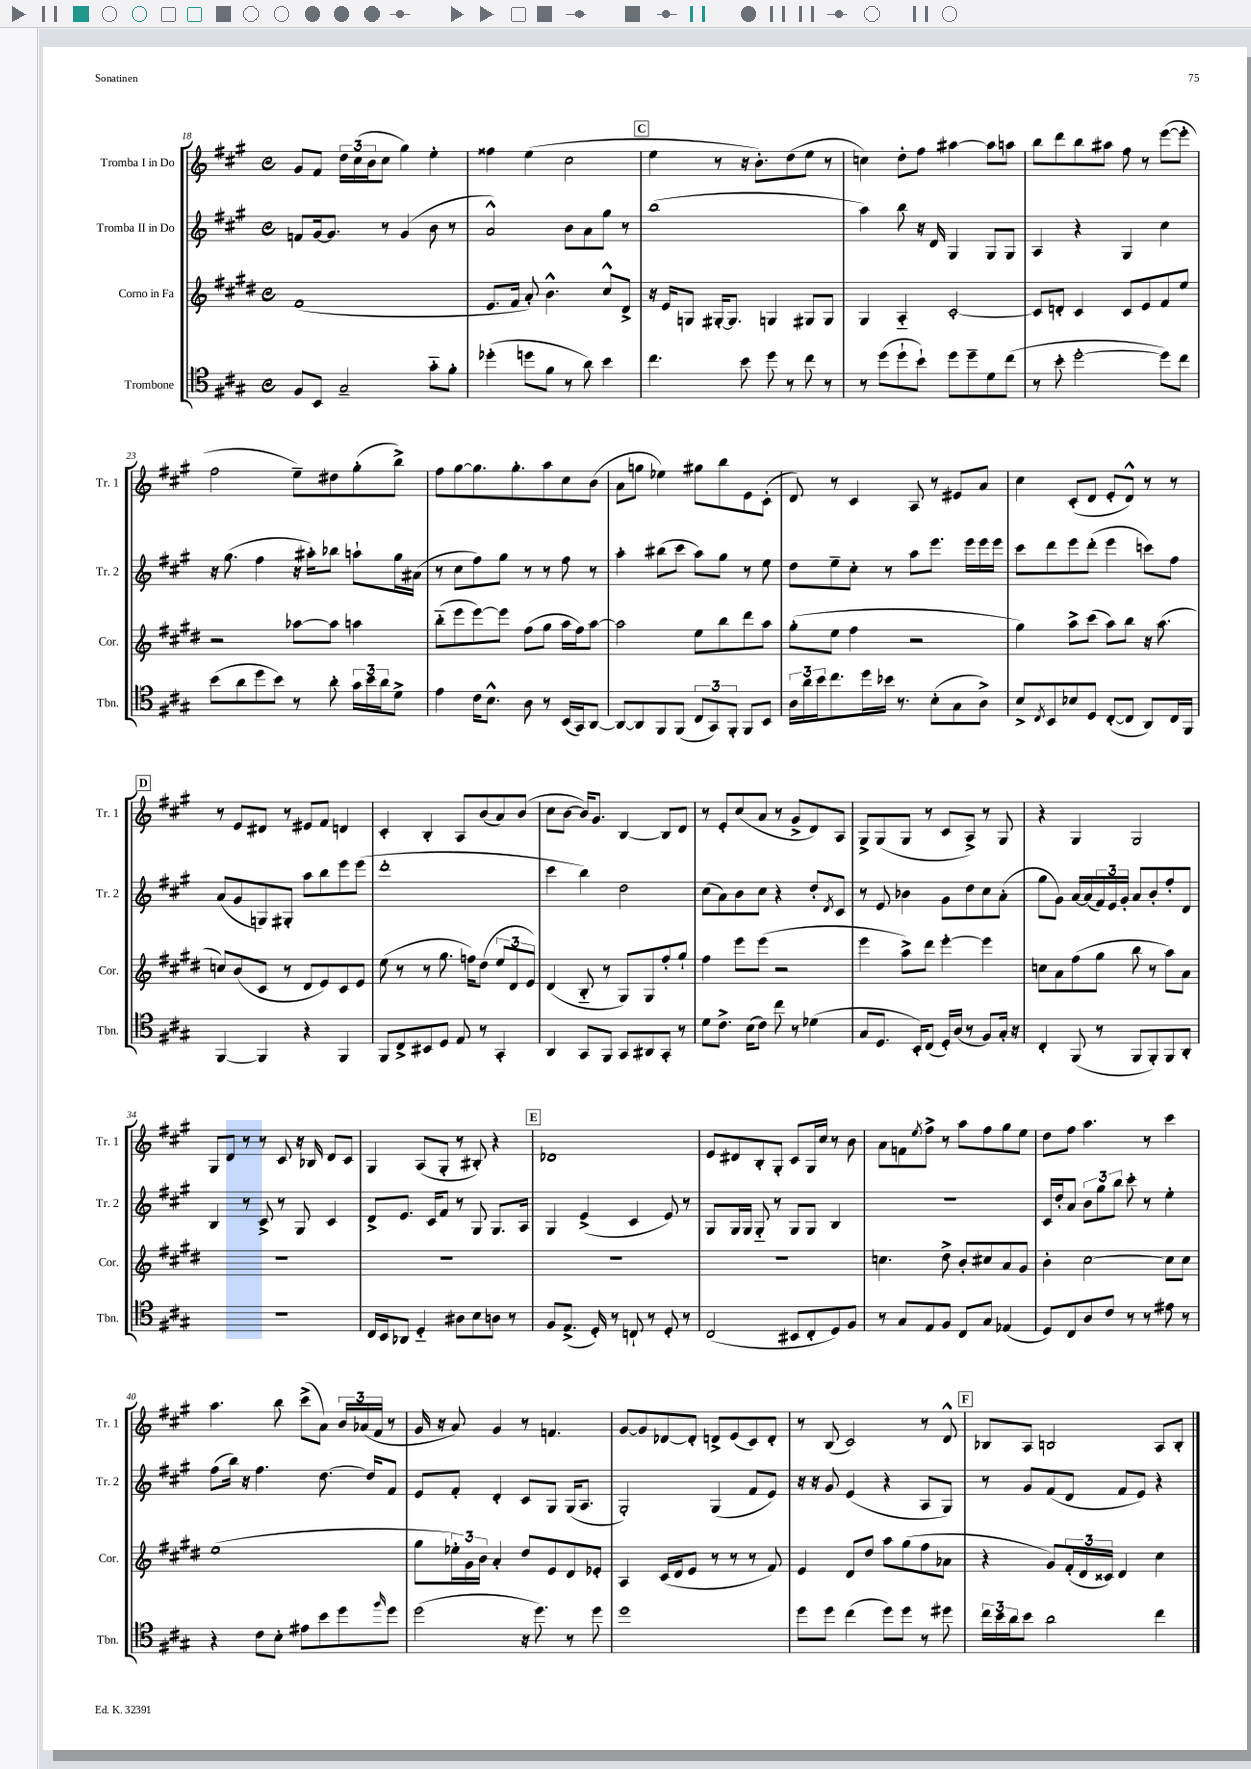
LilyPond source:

<<
\new StaffGroup <<
\new Staff = "s0" \with { instrumentName = "Tromba I in Do" shortInstrumentName = "Tr. 1" } {
    \clef treble \key a \major \defaultTimeSignature \time 4/4
    gis'8 fis'8 \tuplet 3/2 { d''16 cis''16( b'16 } cis''8 gis''4) e''4-. |
    fisis''4 e''4( cis''2 |
    \mark \markup { \box "C" } e''4 r8 r16 b'8.-.) d''8( e''8 r8 |
    c''4) d''8-. fis''8 ais''4~ ais''8 a''8 |
    b''8 d'''8 b''8 ais''8 fis''8 r8 e'''8~( e'''8-. |
    fis''2 e''8--) dis''8 gis''8-.( b''8->) |
    fis''8 gis''8~ gis''8. gis''8.-. a''8 cis''8 b'8( |
    a'8 g''8 ees''4) gis''8 b''8 e'8 cis'8-.( |
    d'8) r8 cis'4 a8 r8 eis'8 a'8 |
    cis''4 cis'8-.( d'8 e'8-. d'8-^) r8 r8 |
    \mark \markup { \box "D" } r8 e'8 dis'8 r8 eis'8 fis'8 d'4 |
    cis'4-. b4-. a8 b'8( a'8) b'8( |
    cis''8 b'8~ b'16) gis'8. b4~ b8 d'8 |
    r8 e'8-. cis''8( a'8 r8 gis'8-> d'8) a8 |
    gis8-> gis8( gis8 r8 cis'8 a8->) r8 gis8 |
    r4 gis4 gis2 |
    gis8 d'8 r8 r8 cis'8 r16 bes16 d'8 cis'8 |
    gis4 a8( gis8-. r8 bis8-.) r4 |
    \mark \markup { \box "E" } des'1 |
    e'8 dis'8 b8-. gis8-. cis'8 gis16 cis''16 r8 b'8 |
    a'8 f'8 \acciaccatura { e''8 } fis''8-> r8 a''8 fis''8 gis''8 e''8 |
    d''8 fis''8 a''4. r8 cis'''4 |
    a''4. b''8 cis'''8->( a'8) \tuplet 3/2 { b'16 aes'16( fis'16 } r8 |
    gis'16 r16 a'8) gis'4 r8 f'4. |
    gis'8~ gis'8 des'8~ des'8-. d'8-> e'8( cis'8) d'8-. |
    r8 b8( cis'2) r8 d'8-^ |
    \mark \markup { \box "F" } bes8 a8 b2 a8 b8-. \bar "|." |
}
\new Staff = "s1" \with { instrumentName = "Tromba II in Do" shortInstrumentName = "Tr. 2" } {
    \clef treble \key a \major \defaultTimeSignature \time 4/4
    f'8 gis'16~ gis'8. r8 gis'4( b'8 r8 |
    a'2-^) b'8 a'8 gis''8 r8 |
    \mark \markup { \box "C" } b''1( |
    a''4) b''8 r16 d'16 gis4 gis8 gis8 |
    a4 r4 gis4 cis''4 |
    r16 gis''8.( fis''4 r16 ais''16-.) bes''8 a''8-! gis''16 ais'16( |
    r8 cis''8 fis''8) gis''8 r8 r8 fis''8 r8 |
    a''4-. bis''8( cis'''8 a''8) gis''8 r8 e''8 |
    d''8 e''8-- cis''8-. r8 a''8 e'''8. e'''16 e'''16 e'''16 |
    cis'''8 d'''8 e'''8 d'''8-.( e'''4 c'''8) fis''8 |
    \mark \markup { \box "D" } a'8( gis'8 g8) gis8-. a''8 b''8 e'''8 e'''8( |
    d'''1-. |
    cis'''4 b''4) d''2 |
    cis''8( a'8) b'8 cis''8 r4 d''8-. \acciaccatura { d'8 } cis'8 |
    r8 e'8 bes'4 gis'8 d''8 cis''8 a'8-.( |
    gis''8 gis'8) a'16~ a'16( \tuplet 3/2 { fis'16) e'16 gis'16-. } a'8 b'8-. fis''8-. d'8 |
    b4 r8 cis'8-> r8 gis8 cis'4 |
    d'8-> e'8. cis'16 fis'8 r8 gis8 gis8. a16 |
    \mark \markup { \box "E" } gis4 e'4->( cis'4 e'8) r8 |
    gis8 gis16 gis16 gis8-_ r8 gis8 gis8 b4 |
    R1 |
    cis'16 d''16-. a'8 \tuplet 3/2 { b'8 gis''8 b''8 } cis'''8-. r8 e''4-. |
    fis''8( b''16) r16 fis''4. d''8.~ d''16 fis'8 |
    e'8 fis'8-. d'4-. cis'8 gis8 gis16( a8. |
    gis2-.) gis4( fis'8 e'8) |
    r16 r16 gis'8 e'4( r4 a8 gis8) |
    \mark \markup { \box "F" } r8 gis'8 fis'8( d'8 fis'8 e'8) r4 \bar "|." |
}
\new Staff = "s2" \with { instrumentName = "Corno in Fa" shortInstrumentName = "Cor." } {
    \clef treble \key e \major \defaultTimeSignature \time 4/4
    fis'1( |
    e'8. fis'16 a'8-.) b'4.-^ cis''8-^ dis'8-> |
    \mark \markup { \box "C" } r16 e'16 g8 gis16~-. gis8. g4 gis8 gis8 |
    gis4 a4-_ cis'2~-. |
    cis'8 d'8-. cis'4 cis'8 e'8 fis'8 e''8 |
    r2 aes''8~ aes''8 a''4 |
    b''8-_( e'''8 e'''8~) e'''8 fis''8( gis''8 a''16 fis''16) a''8~ |
    a''2 e''8 b''8 dis'''8 a''8 |
    gis''8-.( e''8 fis''4 r2 |
    gis''4) a''8-> cis'''8( a''8) b''8 r16 a''8.( |
    \mark \markup { \box "D" } c''8) b'8( cis'8 r8 dis'8 e'8) cis'8 e'8 |
    e''8( r8 r8 gis''8. f''16) dis''8( \tuplet 3/2 { e''8 dis'8 e'8) } |
    dis'4( b8-_ r8 gis8) gis8 fis''8-. gis''8-! |
    fis''4 e'''8 e'''8( r2 |
    e'''4 a''8->) dis'''8 e'''4~-. e'''4 |
    c''8 a'8 fis''8( gis''8 b''8 r8 a''8) a'8 |
    R1 |
    R1 |
    \mark \markup { \box "E" } R1 |
    R1 |
    c''4. dis''8-> b'8-. cis''8 a'8 gis'8 |
    b'4-. cis''2~ cis''8 cis''8 |
    e''1( |
    gis''8 \tuplet 3/2 { ees''16-.) gis'16 b'16 } a'4-. dis''8 e'8 dis'8 ees'8-. |
    a4 cis'16( dis'16 e'8 r8 r8 r8 fis'8) |
    e'4 dis'8 dis''8 a''8 gis''8( fis''8 aes'8 |
    \mark \markup { \box "F" } r4 gis'8) \tuplet 3/2 { fis'16-.( dis'16 cisis'16) } dis'4 cis''4 \bar "|." |
}
\new Staff = "s3" \with { instrumentName = "Trombone" shortInstrumentName = "Tbn." } {
    \clef tenor \key a \major \defaultTimeSignature \time 4/4
    fis8 b,8 gis2-- gis'8-_ fis'8-. |
    des''4-.( d''8 fis'8 r8 a'8) b'4 |
    \mark \markup { \box "C" } cis''4. b'8 d''8 r8 cis''8 r8 |
    r8 d''8( d''8-! b'8-!) d''8 d''8-- d'8 cis''8( |
    r8 b'8-. d''2~-. d''8) cis''8 |
    b'8( a'8 d''8 b'8) r8 a'8-. \tuplet 3/2 { gis'16 b'16 a'16 } d'8-> |
    e'4 cis'16 b8.-^ a8 r8 b,16( gis,16) a,8~ |
    a,8~ a,8 fis,8 fis,8( \tuplet 3/2 { cis8 gis,8) fis,8-. } fis,8 b,8 |
    \tuplet 3/2 { a16 a'16 b'16 } cis''8. d''16 bes'16 r8. b8-.( gis8 a8->) |
    b8-> \acciaccatura { cis8 } b,8 bes8 d8 cis8~-.( cis8 a,8) cis16 fis,16 |
    \mark \markup { \box "D" } fis,4~ fis,4 r4 fis,4 |
    fis,8 cis8-> bis,8 d8 e8 r8 gis,4-. |
    a,4 gis,8 fis,8 gis,8 ais,8 gis,8-. r8 |
    d'8 cis'8.-> b16( cis'8) cis''8 r8 des'4( |
    gis8 d8. b,16-.) cis8( d16-.) a16( r8 fis8) gis16-. r16 |
    cis4-. fis,8( r8 fis,8 fis,8-.) fis,8 a,8-. |
    R1 |
    cis16 b,16 aes,8 d4-_ ais8 b8 a8 r8 |
    \mark \markup { \box "E" } fis8 e8.->( d16-.) r8 c8-! r8 d8-. r8 |
    cis2( bis,8 cis8-. d8) fis8 |
    r8 gis8 e8 fis8 cis8 gis8 ees4( |
    d8) cis8 a8 cis'8 r8 r8 eis'8 r8 |
    r4 cis'8 b8-. eis'8 b'8 d''8 \grace { fis''16 } d''8 |
    d''2( r16 d''8.) r8 d''8 |
    d''1 |
    d''8 d''8 cis''4( d''8) d''8 r8 dis''8 |
    \mark \markup { \box "F" } \tuplet 3/2 { cis''16 b'16 a'16 } b'8 a'2 cis''4 \bar "|." |
}
>>
>>
\layout { \context { \Score currentBarNumber = #18 } }
